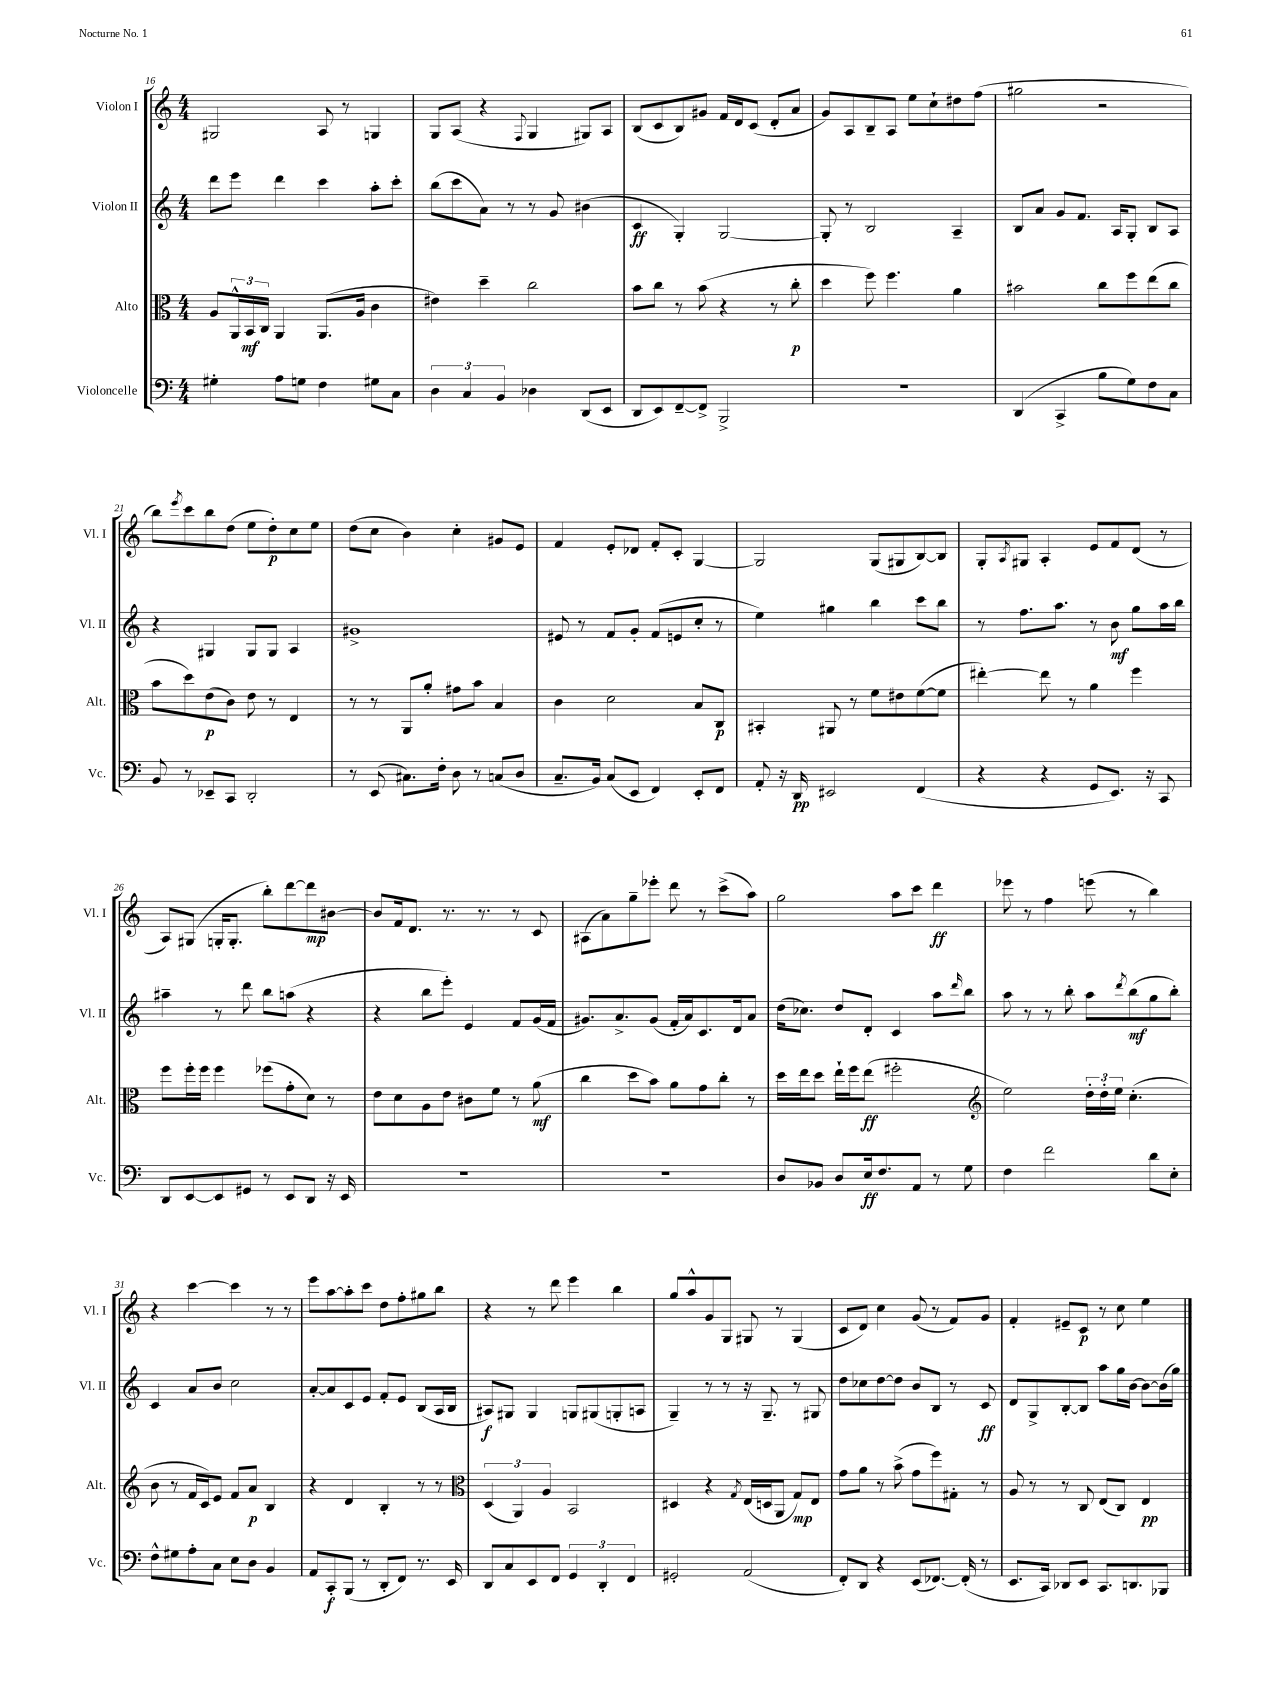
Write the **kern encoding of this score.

**kern	**kern	**kern	**kern
*staff4	*staff3	*staff2	*staff1
*clefF4	*clefC3	*clefG2	*clefG2
*k[]	*k[]	*k[]	*k[]
*M4/4	*M4/4	*M4/4	*M4/4
4G#'	8A	8ddd	2G#
.	24AA^^	8eee	.
.	24BB	.	.
.	24C	.	.
8A	4AA	4ddd	.
8G	.	.	.
4F	(8.AA	4ccc	8A
.	.	.	8r
.	16A	.	.
8G#	4c	8aa'	4G
8C	.	8ccc'	.
=	=	=	=
6D	4e#)	(8bb	8G
.	.	8ccc	(8A
6C	.	.	.
.	4dd~	8a)	4r
6BB	.	.	.
.	.	8r	.
.	.	.	8qqF
4D-	2cc	8r	4G
.	.	8g	.
(8DD	.	(4b#	8G#)
8EE	.	.	8A
=	=	=	=
8DD	8b	4c	(8B
8EE)	8cc	.	8c
[8FF~	8r	4G')	8B)
8FF^]	(8b	.	8g#
2BBB^	4r	[2G	16f
.	.	.	16d
.	.	.	(8c
.	8r	.	8d'
.	8cc'	.	8a
=	=	=	=
1r	4dd	8G']	8g)
.	.	8r	8A
.	8ff)	2B	8B~
.	4.ff	.	8A
.	.	.	8ee
.	.	.	8cc`
.	4a	4A~	8dd#
.	.	.	(8ff
=	=	=	=
(4DD	2b#	8B	2gg#
.	.	8a	.
4CC^	.	8g	.
.	.	8.f	.
8B	8cc	.	2r
.	.	16A	.
8G)	8ff	8G'	.
8F	(8ee	8B	.
8C	8cc	8A	.
=	=	=	=
8BB	8b	4r	8bb)
.	.	.	8qeee
8r	8dd)	.	8ccc
8EE-~	(8e	4G#	8bb
8CC	8c)	.	(8dd
2DD'	8e	8G#	8ee
.	8r	8G#	8dd')
.	4E	4A	8cc
.	.	.	8ee
=	=	=	=
8r	8r	1g#^	(8dd
(8EE	8r	.	8cc
8.C#)	8AA	.	4b)
.	8a'	.	.
16F'	.	.	.
8D	8g#	.	4cc'
8r	8b	.	.
(8C	4B	.	8g#
8D	.	.	8e
=	=	=	=
8.C~	4c	8e#	4f
.	.	8r	.
16BB)	.	.	.
(8C	2d	8f	8e'
8EE	.	8g'	8d-
4FF)	.	(8f	8f'
.	.	8e	8c'
8EE'	8B	8cc'	[4G
8FF	8C	8r	.
=	=	=	=
8AA'	4BB#'	4ee)	2G]
16r	.	.	.
16DD	.	.	.
2EE#	8AA#	4gg#	.
.	8r	.	.
.	8f	4bb	(8G
.	8e#	.	8G#
(4FF	([8f	8ccc	[8B)
.	8f]	8bb	8B]
=	=	=	=
4r	[4ee#')	8r	8G'
.	.	.	8qA
.	.	8.ff	8G#
4r	8ee#]	.	4A'
.	.	8.aa	.
.	8r	.	.
8GG	4a	8r	8e
8.EE)	.	8b	8f
.	4ff	8gg	(8d
16r	.	.	.
8CC	.	16aa	8r
.	.	16bb	.
=	=	=	=
8DD	8ff	4aa#~	8A)
[8EE	16ff'	.	(8G#
.	16ff	.	.
8EE]	4ff	8r	16G'
.	.	.	8.G'
8GG#	.	8ddd	.
8r	(8ff-	8bb	8bb')
8EE	8g'	(8aa	[8ddd
8DD	8d)	4r	8ddd]
16r	8r	.	[8b#
16EE	.	.	.
=	=	=	=
1r	8e	4r	8b#]
.	8d	.	16f
.	.	.	8.d
.	8A	8bb	.
.	8e	8eee')	8.r
.	8c#	4e	.
.	.	.	8.r
.	8f	.	.
.	8r	8f	8r
.	(8a	(16g	8c
.	.	16f	.
=	=	=	=
1r	4cc	8.g#)	(8A#
.	.	.	8a)
.	.	8.a^	.
.	8dd	.	8gg~
.	8b)	(8g#	8eee-'
.	8a	16f'	8ddd
.	.	16a)	.
.	8g	8.c	8r
.	8cc'	.	(8ccc^
.	.	16d	.
.	8r	8a	8aa)
=	=	=	=
8D	16dd	(16dd	2gg
.	16ee	8.cc-)	.
8BB-	8dd	.	.
8D	16ee`	8dd	.
.	16ff	.	.
16E	(8ee	8d'	.
8.F	.	.	.
.	2ff#'	4c	8aa
8AA	.	.	8ccc
8r	.	8aa	4ddd
.	.	16qqddd	.
8G	.	8bb	.
=	=	=	=
*	*clefG2	*	*
4F	2ee)	8aa	8eee-
.	.	8r	8r
2f	.	8r	4ff
.	.	8bb'	.
.	24dd'	8aa	(8eee
.	24dd'	.	.
.	24ee	.	.
.	.	8qddd	.
.	(4.cc'	(8bb	8r
8d	.	8gg	4bb)
8E'	.	8bb')	.
=	=	=	=
8F^^	8b	4c	4r
8G#	8r	.	.
8A'	16f	8a	[4ccc
.	16c)	.	.
8C	8e	8b	.
8E	8f	2cc	4ccc]
8D	8a	.	.
4BB	4B	.	8r
.	.	.	8r
=	=	=	=
8AA	4r	[8a'	8eee
8CC'	.	8a]	[8aa
(8BBB	4d	8c	8aa']
8r	.	8e	8ccc
8DD'	4B'	8f'	8dd
8FF)	.	8e	8ff'
8.r	8r	(8B	8gg#
.	8r	16A	8bb
16EE	.	16B	.
=	=	=	=
*	*clefC3	*	*
8DD	(6D	8A#)	4r
8C	.	8G#	.
.	6AA)	.	.
8EE	.	4G#	8r
.	6A	.	.
8FF	.	.	8ddd
6GG	2BB	8G	4eee
.	.	(8G#	.
6DD'	.	.	.
.	.	8G'	4bb
6FF	.	.	.
.	.	8A	.
=	=	=	=
2GG#'	4D#	4G~)	8gg
.	.	.	8aa^^
.	4r	8r	8g
.	.	8r	8G
.	8qG	.	.
(2AA	(16E	16r	8G#
.	16D	8.G~	.
.	8AA	.	8r
.	8G)	8r	(4G#
.	8E	8G#	.
=	=	=	=
8FF')	8g	8dd	8c
8DD	8a	8cc-	8d)
4r	8r	[8dd	4cc
.	(8b^	8dd]	.
(8EE	8g	8b	(8g
[8.FF-)	8ff)	8B	8r
.	8G#'	8r	8f)
(16FF-']	.	.	.
8r	8r	8c	8g
=	=	=	=
8.EE	8A	8d	4f'
.	8r	8G^	.
16CC)	.	.	.
8DD-	8r	[8B'	8e#~
8EE	8C	8B]	8c
8.CC	(8E	8aa	8r
.	8C)	16gg	8cc
8.DD	.	[16b	.
.	4E	8b_	4ee
8BBB-	.	(16b]	.
.	.	16gg)	.
==	==	==	==
*-	*-	*-	*-
